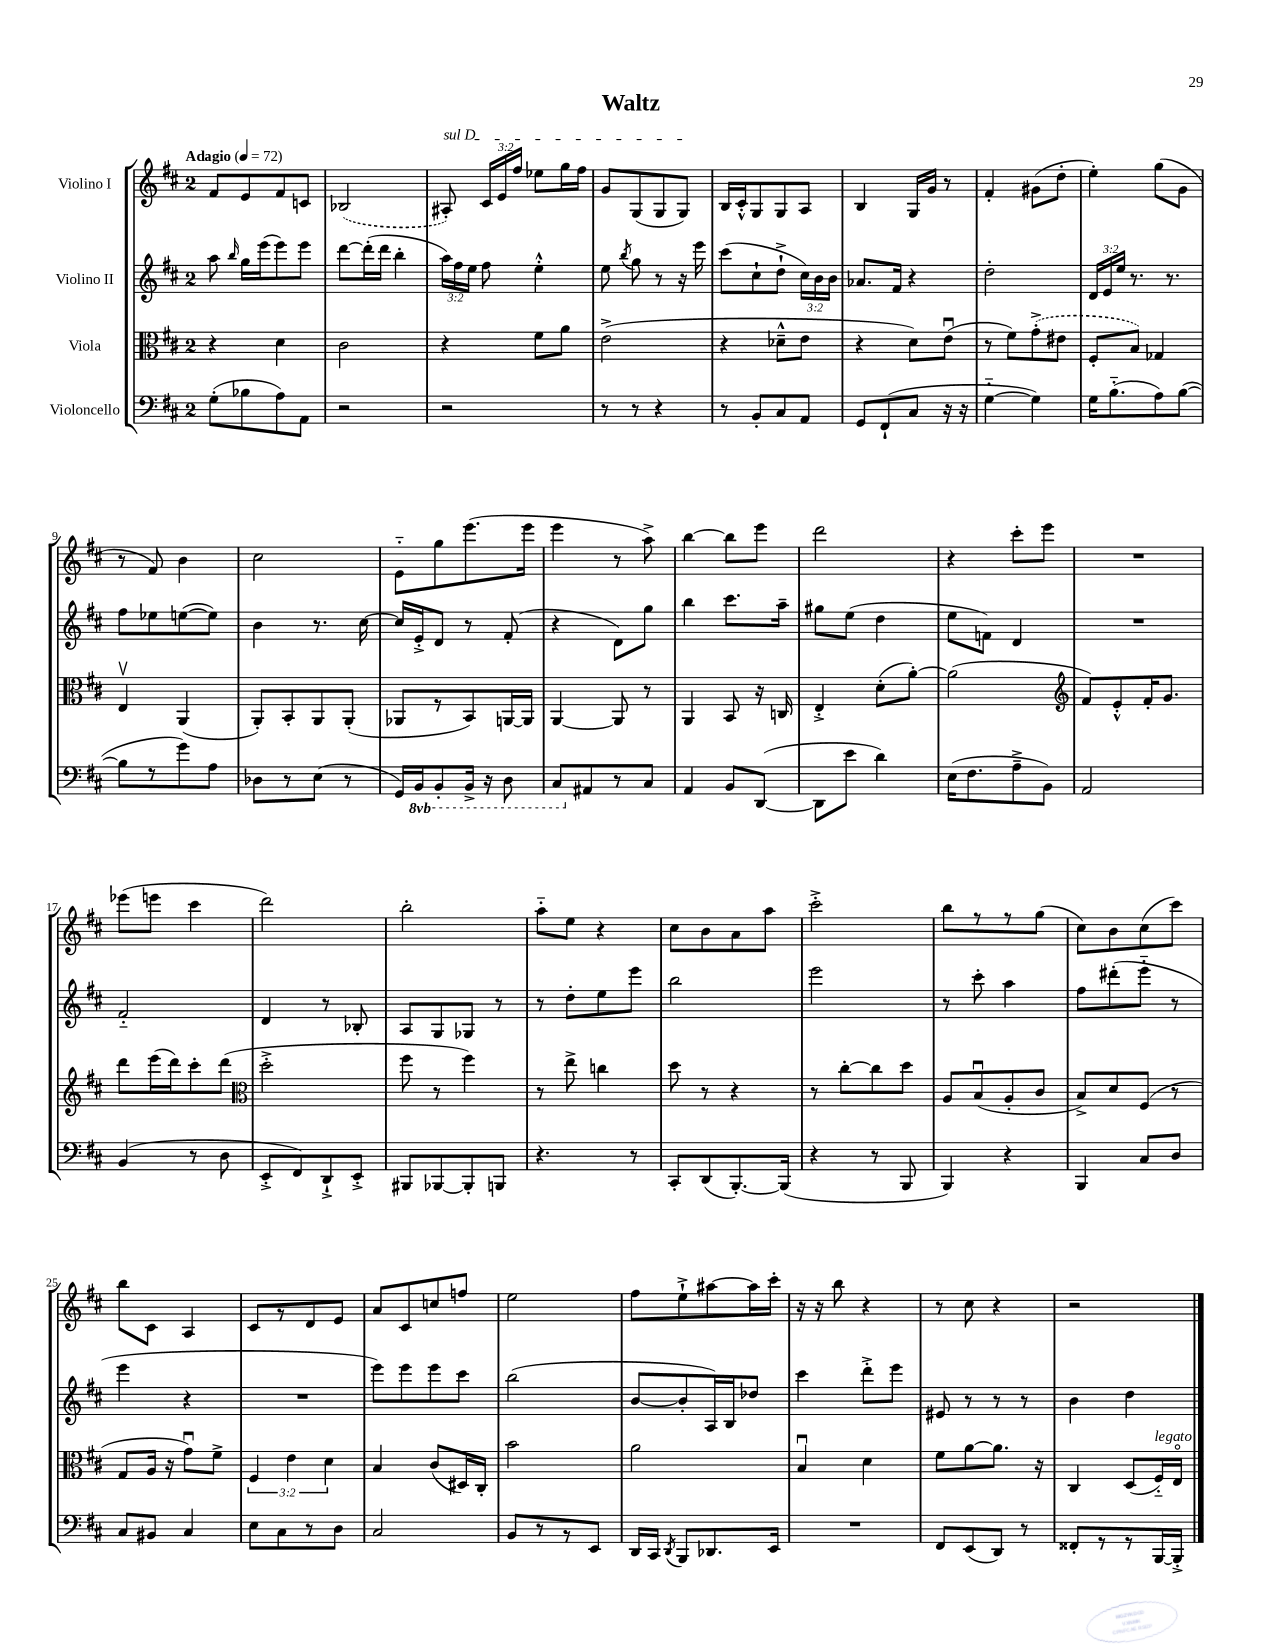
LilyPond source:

\header { title = "Waltz" }
<<
\new StaffGroup <<
\new Staff = "s0" \with { instrumentName = "Violino I" } {
    \clef treble \key d \major \once \override Staff.TimeSignature.style = #'single-digit \time 2/4 \override Staff.TupletNumber.text = #tuplet-number::calc-fraction-text \tempo "Adagio" 4 = 72
    \autoBeamOff fis'8[ e'8 fis'8 c'8] |
    \once \slurDashed bes2( |
    \once \override TextSpanner.bound-details.left.text = \markup { \italic "sul D" } ais8-.\startTextSpan) \tuplet 3/2 { cis'16[ e'16 fis''16] } ees''8[ g''16 fis''16] |
    g'8[ g8( g8 g8]\stopTextSpan) |
    b16[ cis'16-.-^ g8 g8 a8] |
    b4 g16[ g'16] r8 |
    fis'4-. gis'8[( d''8]-. |
    e''4-.) g''8[( g'8] |
    r8 fis'8) b'4 |
    cis''2 |
    e'8[-_ g''8 e'''8.( e'''16] |
    e'''4 r8 a''8->) |
    b''4~ b''8[ e'''8] |
    d'''2 |
    r4 cis'''8[-. e'''8] |
    R2 |
    ees'''8[( e'''8] cis'''4 |
    d'''2) |
    b''2-. |
    a''8[-_ e''8] r4 |
    cis''8[ b'8 a'8 a''8] |
    cis'''2-.-> |
    b''8[ r8 r8 g''8]( |
    cis''8[) b'8 cis''8( cis'''8]) |
    b''8[ cis'8] a4 |
    cis'8[ r8 d'8 e'8] |
    a'8[ cis'8 c''8 f''8] |
    e''2 |
    fis''8[ e''8-!-> ais''8~ ais''16 cis'''16]-. |
    r16 r16 b''8 r4 |
    r8 cis''8 r4 |
    r2 \bar "|." |
}
\new Staff = "s1" \with { instrumentName = "Violino II" } {
    \clef treble \key d \major \once \override Staff.TimeSignature.style = #'single-digit \time 2/4 \override Staff.TupletNumber.text = #tuplet-number::calc-fraction-text
    \autoBeamOff a''8 \grace { b''16 } g''16[ e'''16( e'''8) e'''8] |
    d'''8[~ d'''16-.( d'''16] b''4-. |
    \tuplet 3/2 { a''16[) fis''16 e''16] } fis''8 e''4-.-^ |
    e''8 \acciaccatura { b''8 } g''8 r8 r16 e'''16 |
    cis'''8[( cis''8-! d''8]-!-> \tuplet 3/2 { cis''16[) b'16 b'16] } |
    aes'8.[ fis'16] r4 |
    d''2-. |
    \tuplet 3/2 { d'16[ e'16 e''16] } r8. r8. |
    fis''8[ ees''8 e''8~( e''8]) |
    b'4 r8. cis''16~ |
    cis''16[ e'16-.-> d'8] r8 fis'8-.( |
    r4 d'8[) g''8] |
    b''4 cis'''8.[ a''16]-- |
    gis''8[ e''8]( d''4 |
    e''8[ f'8]) d'4 |
    R2 |
    fis'2-_ |
    d'4 r8 bes8-. |
    a8[ g8 ges8] r8 |
    r8 d''8[-. e''8 e'''8] |
    b''2 |
    e'''2 |
    r8 cis'''8-. a''4 |
    fis''8[ dis'''8-.( e'''8]-_ r8 |
    e'''4 r4 |
    R2 |
    e'''8[) e'''8 e'''8 cis'''8] |
    b''2( |
    b'8[~ b'8-. a16) b16 des''8] |
    cis'''4 d'''8[-.-> e'''8] |
    eis'8 r8 r8 r8 |
    b'4 d''4 \bar "|." |
}
\new Staff = "s2" \with { instrumentName = "Viola" } {
    \clef alto \key d \major \once \override Staff.TimeSignature.style = #'single-digit \time 2/4 \override Staff.TupletNumber.text = #tuplet-number::calc-fraction-text
    \autoBeamOff r4 d'4 |
    cis'2 |
    r4 fis'8[ a'8] |
    e'2->( |
    r4 des'8[---^ e'8] |
    r4 d'8[) e'8]\downbow( |
    r8 fis'8[) \once \slurDashed g'8-.->( eis'8] |
    fis8[-. b8]) ges4 |
    e4\upbow a,4( |
    a,8[-.) b,8-. a,8 a,8]-.( |
    aes,8[ r8 b,8) a,16~ a,16] |
    a,4~ a,8 r8 |
    a,4 b,8 r16 c16 |
    e4-.-> d'8[-.( a'8]~-.) |
    a'2( |
    \clef treble fis'8[) e'8-.-^ fis'16-. g'8.] |
    d'''8[ e'''16( d'''16) cis'''8-. d'''8]( |
    \clef alto d''2-.-> |
    fis''8 r8 fis''4) |
    r8 e''8-> c''4 |
    d''8 r8 r4 |
    r8 cis''8[~-. cis''8 d''8] |
    a8[ b8\downbow( a8-. cis'8] |
    b8[->) d'8 fis8]( r8 |
    g8[ a16] r16 g'8[\downbow) fis'8]-> |
    \tuplet 3/2 { fis4 e'4 d'4 } |
    b4 cis'8[( dis16) cis16]-. |
    b'2 |
    a'2 |
    b4\downbow d'4 |
    fis'8[ a'8~ a'8.] r16 |
    cis4 d8[( fis16-_^\markup { \italic "legato" }) e16]\flageolet \bar "|." |
}
\new Staff = "s3" \with { instrumentName = "Violoncello" } {
    \clef bass \key d \major \once \override Staff.TimeSignature.style = #'single-digit \time 2/4 \set Staff.ottavationMarkups = #ottavation-simple-ordinals
    \autoBeamOff g8[-.( bes8 a8) a,8] |
    r2 |
    r2 |
    r8 r8 r4 |
    r8 b,8[-. cis8 a,8] |
    g,8[ fis,8-!( cis8] r16 r16 |
    g4~-_ g4) |
    g16[ b8.-_( a8) b8]~( |
    b8[ r8 g'8) a8] |
    des8[ r8 e8]( r8 |
    g,16[) \ottava #-1 b,,16 b,,8-. b,,16]-> r16 d,8 |
    cis,8[ \ottava #0 ais,8 r8 cis8] |
    a,4 b,8[ d,8]~( |
    d,8[ e'8] d'4) |
    e16[( fis8. a8---> b,8]) |
    a,2 |
    b,4( r8 d8 |
    e,8[-.-> fis,8) d,8-!-> e,8]-.-> |
    bis,,8[ bes,,8~ bes,,8-. b,,8] |
    r4. r8 |
    cis,8[-. d,8( b,,8.~-.) b,,16]( |
    r4 r8 b,,8 |
    b,,4) r4 |
    b,,4 cis8[ d8] |
    cis8[ bis,8] cis4 |
    e8[ cis8 r8 d8] |
    cis2 |
    b,8[ r8 r8 e,8] |
    d,16[ cis,16] \acciaccatura { d,8 } b,,8[ des,8. e,16] |
    R2 |
    fis,8[ e,8( d,8]) r8 |
    fisis,8[-. r8 r8 b,,16~ b,,16]-.-> \bar "|." |
}
>>
>>
